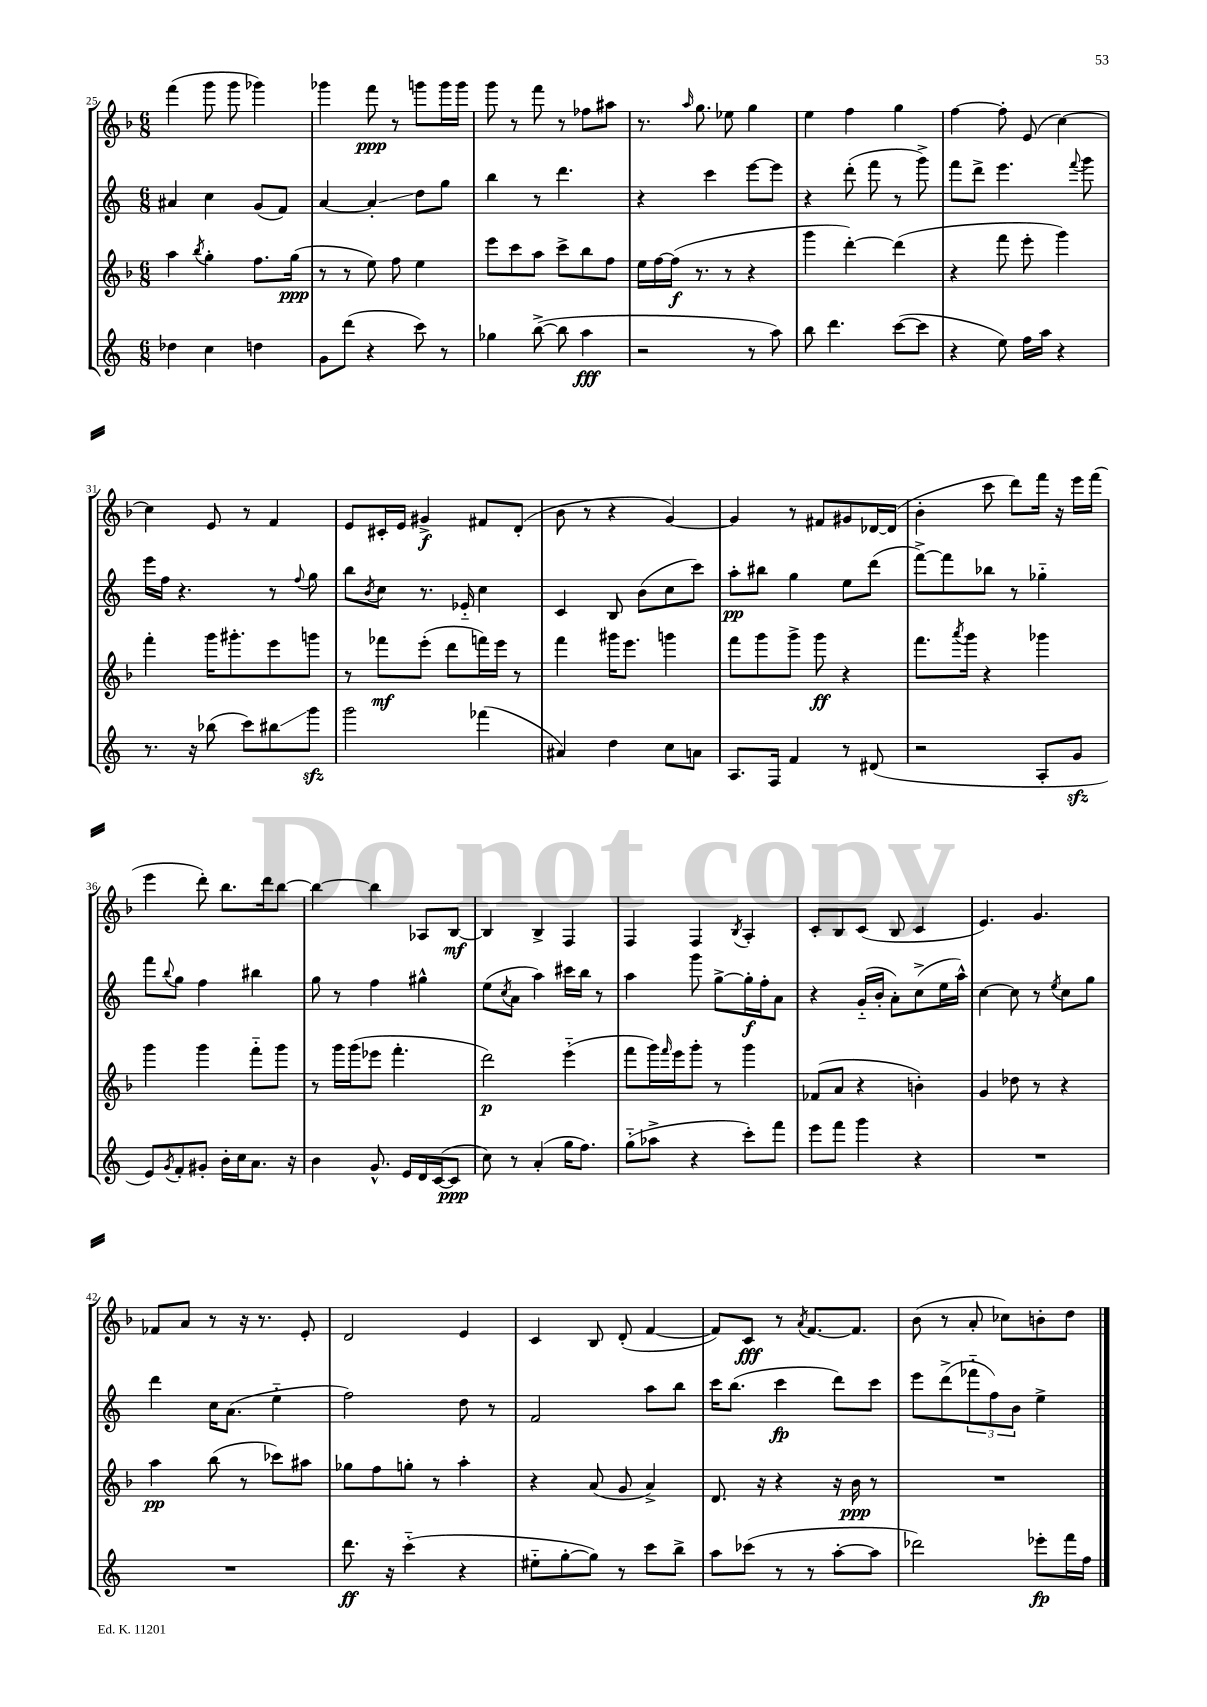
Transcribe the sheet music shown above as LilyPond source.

<<
\new StaffGroup <<
\new Staff = "s0" {
    \clef treble \key f \major \numericTimeSignature \time 6/8
    f'''4( g'''8 g'''8 ges'''4) |
    ges'''4 f'''8\ppp r8 g'''8 g'''16 g'''16 |
    g'''8 r8 f'''8 r8 fes''8 ais''8 |
    r8. \grace { a''16 } g''8. ees''8 g''4 |
    e''4 f''4 g''4 |
    f''4~ f''8-. e'8( c''4~) |
    c''4 e'8 r8 f'4 |
    e'8 cis'16-. e'16 gis'4->\f fis'8 d'8-.( |
    bes'8 r8 r4 g'4~) |
    g'4 r8 fis'8 gis'8 des'16~ des'16( |
    bes'4-. c'''8 d'''8) f'''16 r16 e'''16 f'''16( |
    e'''4 d'''8-.) bes''8. d'''16 bes''8~ |
    bes''4~ bes''4 aes8 bes8~\mf |
    bes4 bes4-> f4 |
    f4 f4 \acciaccatura { bes8 } a4-. |
    c'8-. bes8 c'8( bes8 c'4 |
    e'4.) g'4. |
    fes'8 a'8 r8 r16 r8. e'8-. |
    d'2 e'4 |
    c'4 bes8 d'8-.( f'4~ |
    f'8) c'8\fff r8 \acciaccatura { a'8 } f'8.~ f'8. |
    bes'8( r8 a'8-. ces''8) b'8-. d''8 \bar "|." |
}
\new Staff = "s1" {
    \clef treble \key c \major \numericTimeSignature \time 6/8
    ais'4 c''4 g'8( f'8) |
    a'4~ a'4-.\glissando d''8 g''8 |
    b''4 r8 d'''4. |
    r4 c'''4 e'''8~ e'''8 |
    r4 d'''8-.( f'''8 r8 g'''8->) |
    f'''8 d'''8-> e'''4. \appoggiatura { f'''8 } g'''8 |
    e'''16 f''16 r4. r8 \appoggiatura { f''8 } g''8 |
    b''8 \acciaccatura { b'8 } c''8 r8. ees'16-_ c''4 |
    c'4 b8 b'8( c''8 c'''8) |
    a''8-.\pp bis''8 g''4 e''8 d'''8( |
    f'''8~->) f'''8 bes''8 r8 ges''4-_ |
    f'''8 \appoggiatura { b''8 } g''8 f''4 bis''4 |
    g''8 r8 f''4 gis''4-^ |
    e''8( \acciaccatura { c''8 } a'8 a''4) cis'''16 b''16 r8 |
    a''4 g'''8 g''8~-> g''16-.\f f''16-. a'8 |
    r4 g'16-_( b'16-. a'8-.) c''8->( e''16 a''16-^) |
    c''4~ c''8 r8 \acciaccatura { e''8 } c''8 g''8 |
    d'''4 c''16 a'8.( e''4-_ |
    f''2) d''8 r8 |
    f'2 a''8 b''8 |
    c'''16 b''8.( c'''4\fp d'''8) c'''8 |
    e'''8 d'''8->( \tuplet 3/2 { fes'''8-_ f''8) b'8 } e''4-> \bar "|." |
}
\new Staff = "s2" {
    \clef treble \key f \major \numericTimeSignature \time 6/8
    a''4 \acciaccatura { bes''8 } g''4-. f''8. g''16\ppp( |
    r8 r8 e''8) f''8 e''4 |
    e'''8 c'''8 a''8 c'''8-> bes''8 f''8 |
    e''16 f''16~ f''16\f( r8. r8 r4 |
    g'''4 d'''4~-.) d'''4( |
    r4 f'''8 e'''8-. g'''4) |
    f'''4-. g'''16 gis'''8.-. e'''8 g'''8 |
    r8 fes'''8\mf e'''8-.( d'''8 f'''16) e'''16 r8 |
    f'''4 gis'''16 e'''8. g'''4 |
    f'''8 g'''8 g'''8-> g'''8\ff r4 |
    f'''8. \acciaccatura { a'''8 } g'''16 r4 ges'''4 |
    g'''4 g'''4 f'''8-_ g'''8 |
    r8 g'''16 g'''16( ees'''8 f'''4.-. |
    d'''2\p) e'''4-_( |
    f'''8 g'''16) \grace { f'''16 } e'''16 g'''8-. r8 g'''4 |
    fes'8( a'8 r4 b'4-.) |
    g'4 des''8 r8 r4 |
    a''4\pp bes''8( r8 ces'''8) ais''8 |
    ges''8 f''8 g''8-. r8 a''4-. |
    r4 a'8( g'8 a'4->) |
    d'8. r16 r4 r16 bes'16\ppp r8 |
    R2. \bar "|." |
}
\new Staff = "s3" {
    \clef treble \key c \major \numericTimeSignature \time 6/8
    des''4 c''4 d''4 |
    g'8 d'''8( r4 c'''8) r8 |
    ges''4 b''8~->( b''8 a''4\fff |
    r2 r8 a''8) |
    b''8 d'''4. c'''8~( c'''8 |
    r4 e''8) f''16 a''16 r4 |
    r8. r16 bes''8( c'''8) bis''8\glissando g'''8\sfz |
    g'''2 fes'''4( |
    ais'4) d''4 c''8 a'8 |
    a8. f16 f'4 r8 dis'8( |
    r2 a8-. g'8\sfz |
    e'8) \acciaccatura { g'8 } f'8-. gis'8-. b'16-. c''16 a'8. r16 |
    b'4 g'8.-^ e'16 d'16 c'16~( c'8\ppp |
    c''8) r8 a'4-.( g''16 f''8.) |
    g''8-_( aes''8-> r4 c'''8-.) f'''8 |
    e'''8 f'''8 g'''4 r4 |
    R2. |
    R2. |
    d'''8.\ff r16 c'''4-_( r4 |
    eis''8-_ g''8~-. g''8) r8 c'''8 b''8-> |
    a''8 ces'''8( r8 r8 a''8~-. a''8 |
    des'''2) ees'''8-.\fp f'''16 f''16 \bar "|." |
}
>>
>>
\layout { \context { \Score currentBarNumber = #25 } }
